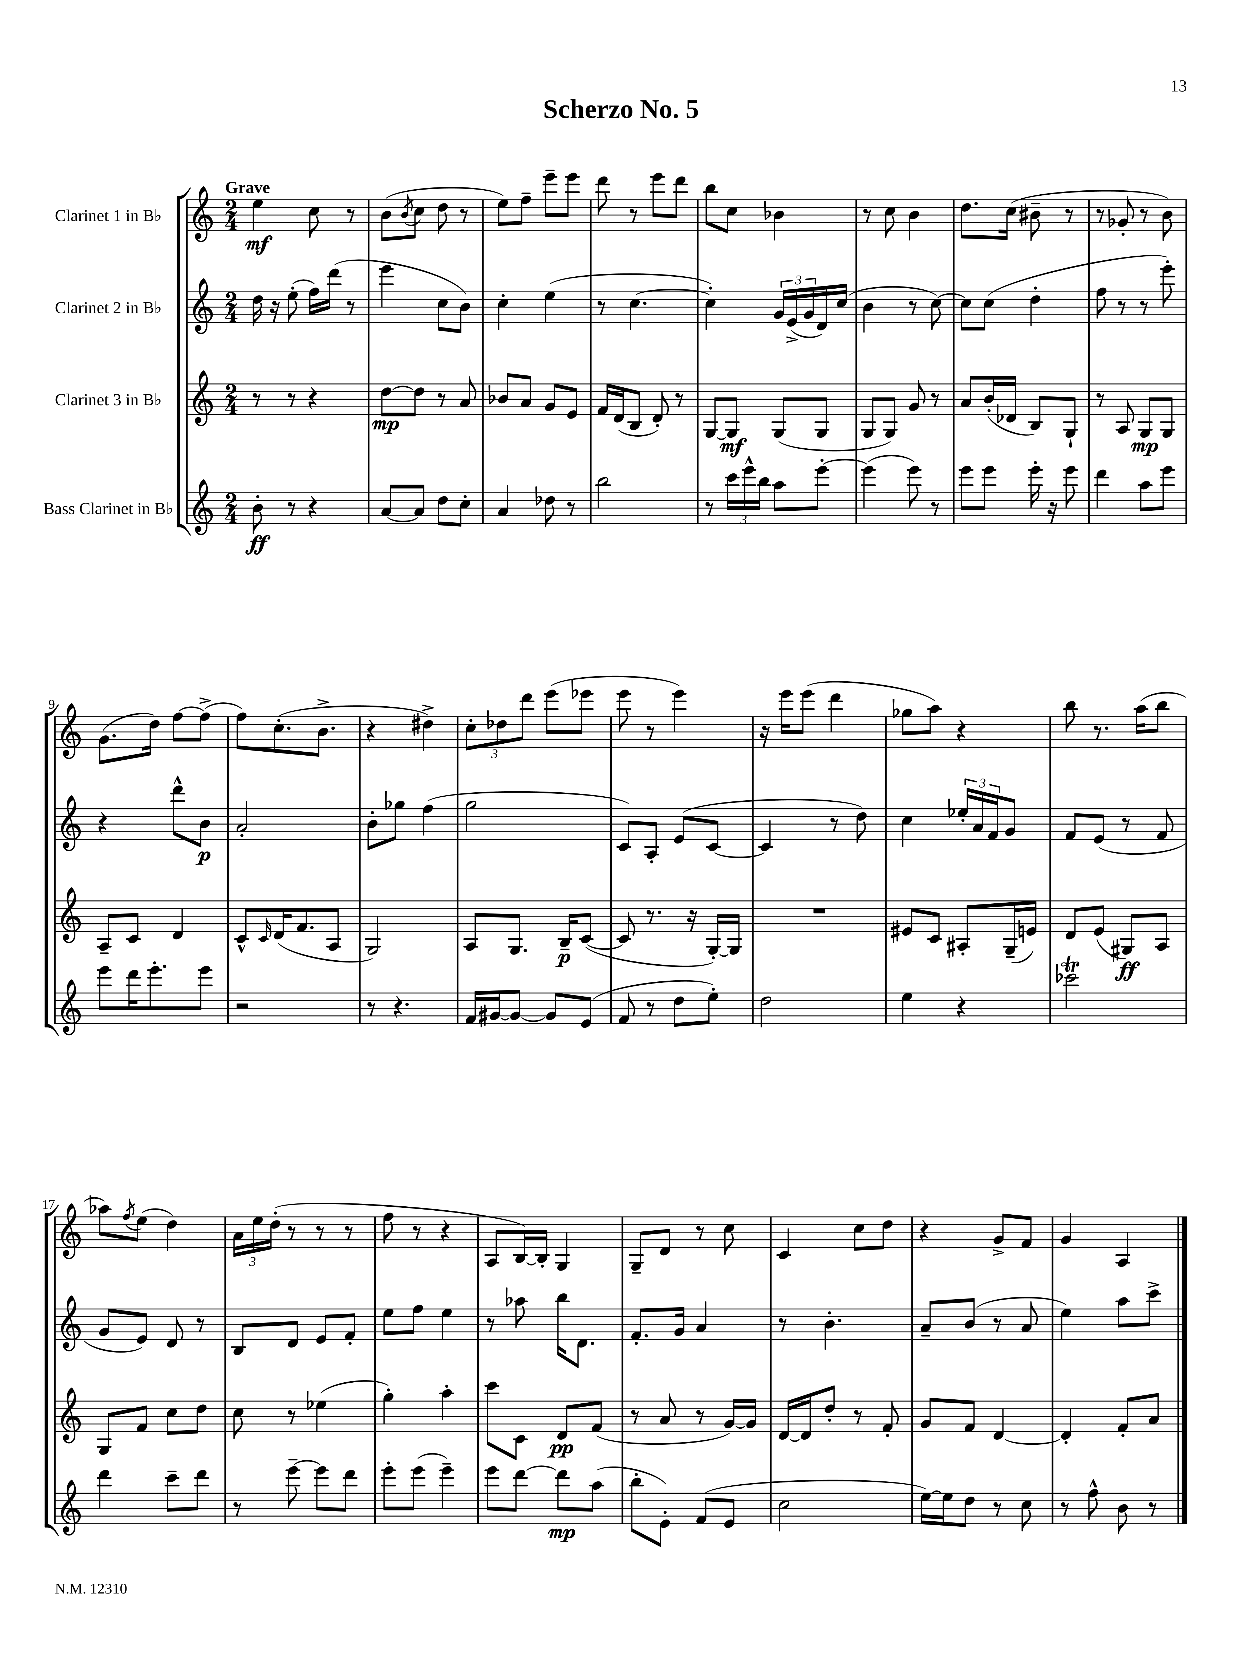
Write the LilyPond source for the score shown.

\header { title = "Scherzo No. 5" }
<<
\new StaffGroup <<
\new Staff = "s0" \with { instrumentName = "Clarinet 1 in Bb" } {
    \clef treble \key c \major \numericTimeSignature \time 2/4 \tempo "Grave"
    e''4\mf c''8 r8 |
    b'8( \acciaccatura { b'8 } c''8 d''8 r8 |
    e''8) f''8-- e'''8-- e'''8 |
    d'''8 r8 e'''8 d'''8 |
    b''8 c''8 bes'4 |
    r8 c''8 b'4 |
    d''8. c''16( bis'8-- r8 |
    r8 ges'8-. r8 b'8) |
    g'8.( d''16) f''8~ f''8->( |
    f''8) c''8.-.( b'8.-> |
    r4 dis''4->) |
    \tuplet 3/2 { c''8-. des''8 d'''8 } e'''8( ees'''8 |
    e'''8 r8 e'''4) |
    r16 e'''16 e'''8( d'''4 |
    ges''8 a''8) r4 |
    b''8 r8. a''16( b''8 |
    aes''8) \acciaccatura { f''8 } e''8( d''4) |
    \tuplet 3/2 { a'16 e''16 d''16-.( } r8 r8 r8 |
    f''8 r8 r4 |
    a8 b16~) b16-. g4 |
    g8-- d'8 r8 c''8 |
    c'4 c''8 d''8 |
    r4 g'8-> f'8 |
    g'4 a4 \bar "|." |
}
\new Staff = "s1" \with { instrumentName = "Clarinet 2 in Bb" } {
    \clef treble \key c \major \numericTimeSignature \time 2/4
    d''16 r16 e''8-.( f''16) d'''16( r8 |
    e'''4 c''8 b'8) |
    c''4-. e''4( |
    r8 c''4.~ |
    c''4-.) \tuplet 3/2 { g'16 e'16->( g'16 } d'16) c''16( |
    b'4 r8 c''8~) |
    c''8 c''8( d''4-. |
    f''8 r8 r8 e'''8-.) |
    r4 d'''8-^ b'8\p |
    a'2-. |
    b'8-. ges''8 f''4( |
    g''2 |
    c'8) a8-. e'8( c'8~ |
    c'4 r8 d''8) |
    c''4 \tuplet 3/2 { ees''16-. a'16 f'16 } g'8 |
    f'8 e'8( r8 f'8 |
    g'8 e'8) d'8 r8 |
    b8 d'8 e'8 f'8-. |
    e''8 f''8 e''4 |
    r8 aes''8 b''16 d'8. |
    f'8.-. g'16 a'4 |
    r8 b'4.-. |
    a'8-- b'8( r8 a'8 |
    e''4) a''8 c'''8-> \bar "|." |
}
\new Staff = "s2" \with { instrumentName = "Clarinet 3 in Bb" } {
    \clef treble \key c \major \numericTimeSignature \time 2/4
    r8 r8 r4 |
    d''8~\mp d''8 r8 a'8 |
    bes'8 a'8 g'8 e'8 |
    f'16 d'16( b8 d'8-.) r8 |
    g8~ g8\mf g8( g8 |
    g8 g8) g'8 r8 |
    a'8 b'16-.( des'16 b8) g8-! |
    r8 a8 g8\mp g8 |
    a8-- c'8 d'4 |
    c'8-^ \grace { c'16 } d'16( f'8. a8 |
    g2) |
    a8 g8. b16--\p c'8~( |
    c'8 r8. r16 g16~-.) g16 |
    R2 |
    eis'8 c'8 ais8-. g16--( e'16) |
    d'8 e'8( gis8\ff) a8 |
    g8 f'8 c''8 d''8 |
    c''8 r8 ees''4( |
    g''4-.) a''4-. |
    c'''8 c'8 d'8\pp f'8( |
    r8 a'8 r8 g'16~) g'16 |
    d'16~ d'16 d''8-. r8 f'8-. |
    g'8 f'8 d'4~ |
    d'4-. f'8-. a'8 \bar "|." |
}
\new Staff = "s3" \with { instrumentName = "Bass Clarinet in Bb" } {
    \clef treble \key c \major \numericTimeSignature \time 2/4
    b'8-.\ff r8 r4 |
    a'8~ a'8 d''8 c''8-. |
    a'4 des''8 r8 |
    b''2 |
    r8 \tuplet 3/2 { c'''16 e'''16-^ b''16 } a''8 e'''8~-. |
    e'''4( e'''8) r8 |
    e'''8 e'''8 e'''16-. r16 e'''8 |
    d'''4 a''8 e'''8 |
    e'''8 d'''16 e'''8.-. e'''8 |
    r2 |
    r8 r4. |
    f'16 gis'16~ gis'8~ gis'8 e'8( |
    f'8 r8 d''8 e''8-.) |
    d''2 |
    e''4 r4 |
    ces'''2\trill |
    d'''4 c'''8-- d'''8 |
    r8 e'''8~-- e'''8 d'''8 |
    e'''8-. e'''8( e'''4--) |
    e'''8 d'''8~ d'''8\mp a''8( |
    b''8-. e'8-.) f'8( e'8 |
    c''2 |
    e''16~) e''16 d''8 r8 c''8 |
    r8 f''8-^ b'8 r8 \bar "|." |
}
>>
>>
